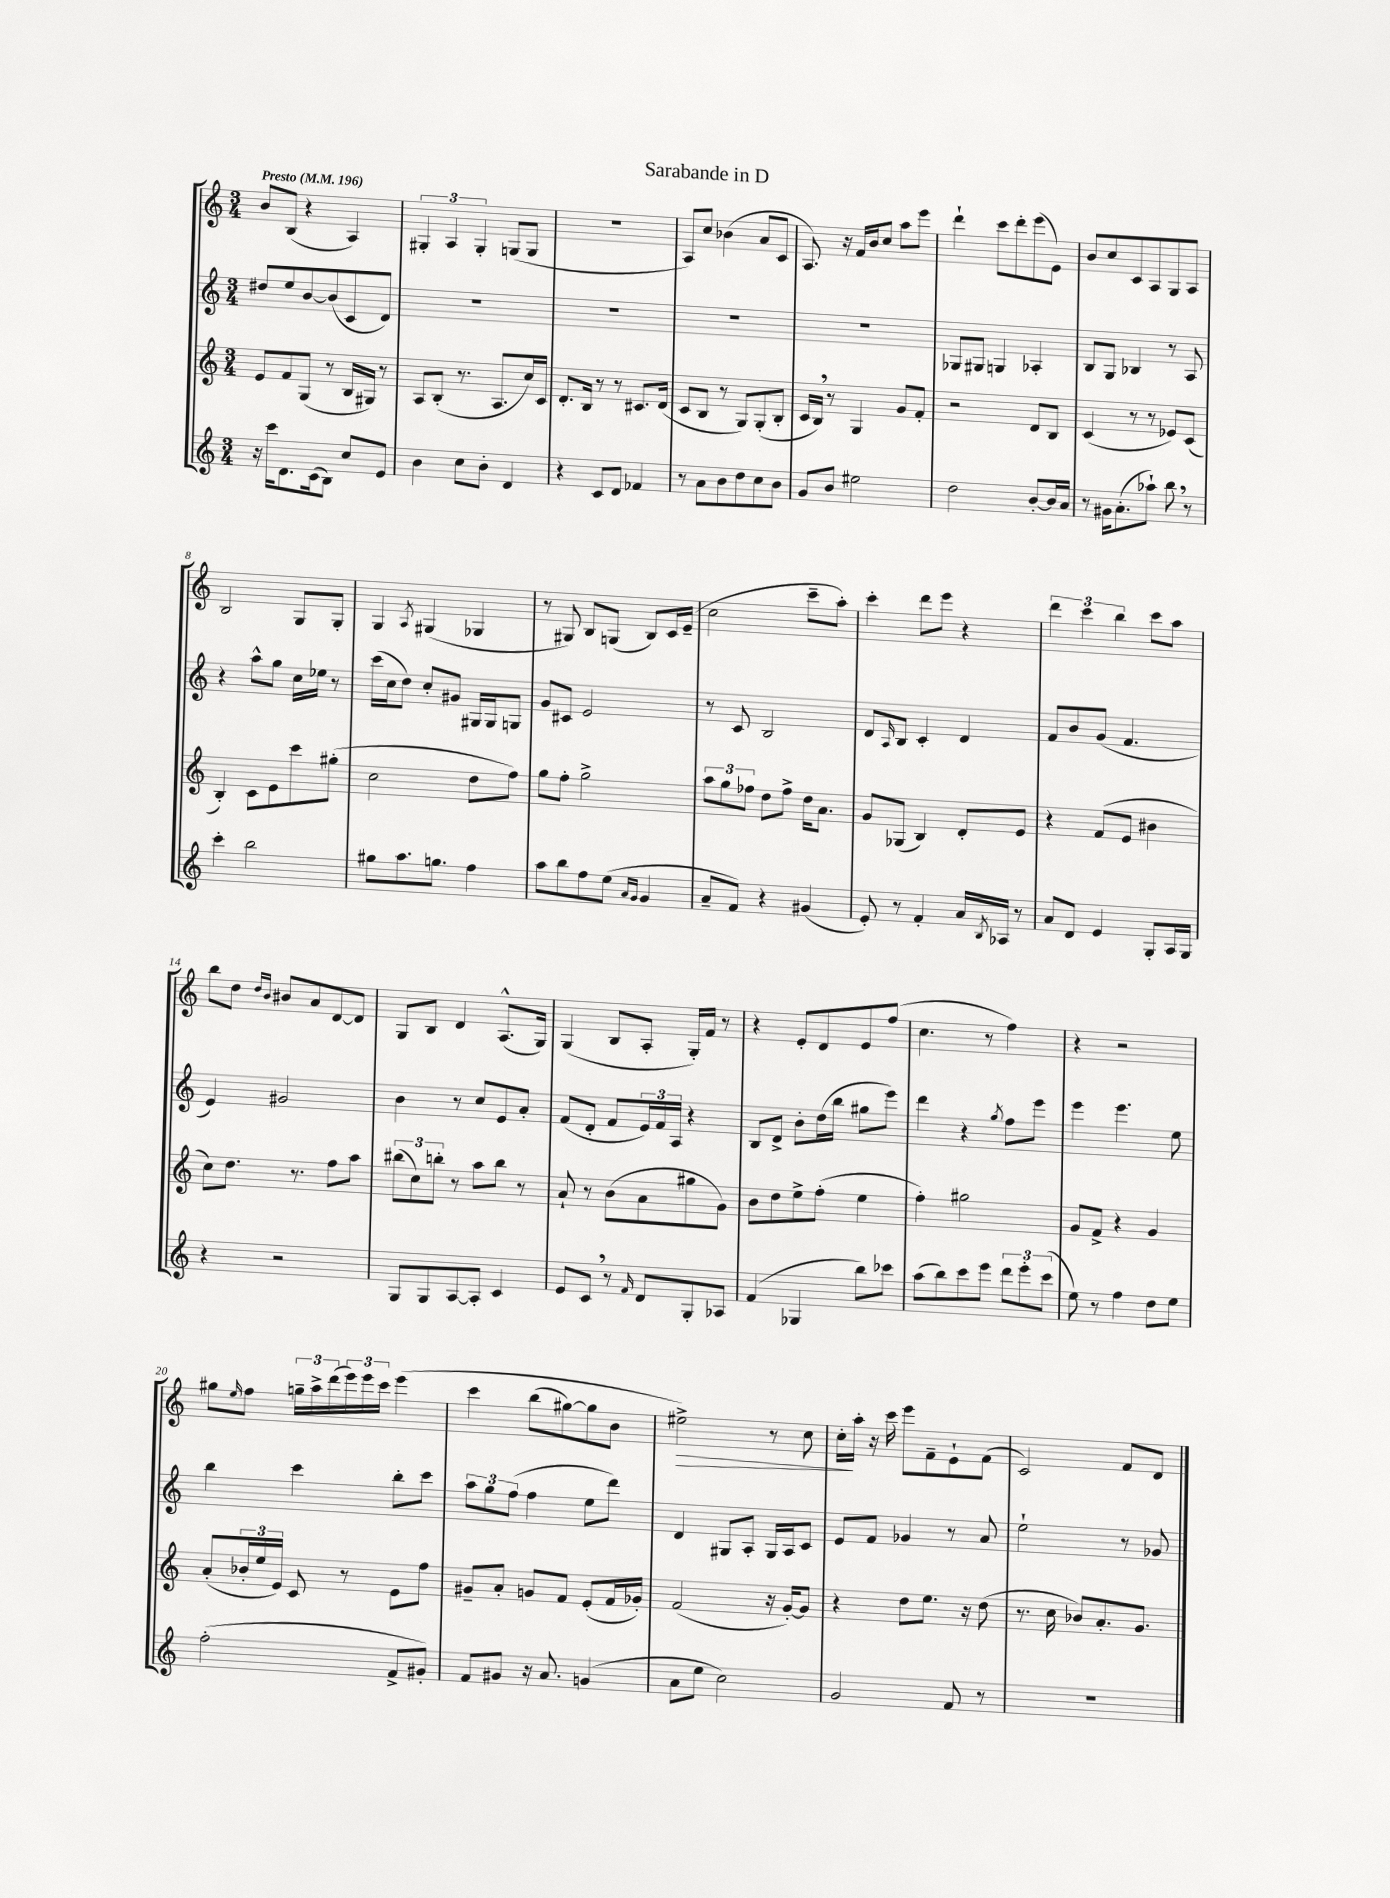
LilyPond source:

\header { title = "Sarabande in D" }
<<
\new StaffGroup <<
\new Staff = "s0" {
    \clef treble \key c \major \numericTimeSignature \time 3/4 \tempo "Presto" 4 = 196
    b'8 b8( r4 a4) |
    \tuplet 3/2 { gis4-. a4 gis4-. } g8( g8 |
    R2. |
    a8) c''8 bes'4( a'8 c'8 |
    a8.) r16 f'16 b'16 c''8 a''8 e'''8 |
    d'''4-! c'''8 d'''8-. e'''8( e'8) |
    b'8 c''8 c'8 a8 g8 a8 |
    b2 g8 g8-. |
    g4 \acciaccatura { a8 } gis4( ges4 |
    r8 gis8) b8 g8( b8) c'16 e'16--( |
    c''2 c'''8-- a''8-.) |
    c'''4-. d'''8 e'''8 r4 |
    \tuplet 3/2 { d'''4 c'''4 b''4 } c'''8 a''8 |
    b''8 d''8 \grace { d''16 b'16 } bis'8 a'8 d'8~ d'8 |
    g8 b8 d'4 a8.-^( g16) |
    g4( b8 a8-. g16-.) f'16 r8 |
    r4 e'8-. d'8 e'8 f''8( |
    c''4. r8 f''4) |
    r4 r2 |
    gis''8 \grace { e''16 } f''8 \tuplet 3/2 { g''16-- a''16-> d'''16( } \tuplet 3/2 { e'''16) e'''16 c'''16 } e'''4\( |
    c'''4 b''8( gis''8~) gis''8 b'8 |
    eis''2->\>\) r8 c''8 |
    c''16-.\! a''16-. r16 c'''16 e'''8 f'8-- e'8-! f'8( |
    c'2) f'8 d'8 \bar "|." |
}
\new Staff = "s1" {
    \clef treble \key c \major \numericTimeSignature \time 3/4
    dis''8 e''8 b'8~ b'8( c'8 d'8) |
    R2. |
    R2. |
    R2. |
    R2. |
    ges8 gis8 g4 aes4-. |
    b8 g8 bes4 r8 a8 |
    r4 a''8-^ g''8 c''16 ees''16 r8 |
    c'''16( c''16 d''8) c''8-. gis'8 gis16 gis16 g8 |
    g'8 cis'8 e'2 |
    r8 c'8 b2 |
    d'8 \grace { a16 } b8 c'4-. d'4 |
    f'8 b'8 g'8( f'4. |
    e'4) gis'2 |
    b'4 r8 c''8 e'8 a'8-. |
    f'8( d'8-. f'8 \tuplet 3/2 { e'16) f'16 a16 } r4 |
    b8 d'8-> b'8-. d''16( b''16 gis''8 e'''8) |
    d'''4 r4 \acciaccatura { g''8 } f''8 e'''8 |
    e'''4 e'''4. e''8 |
    b''4 c'''4 b''8-. c'''8 |
    \tuplet 3/2 { a''8 g''8 f''8( } f''4 e''8 d'''8) |
    d'4 gis8 a8-. gis16 a16 c'8 |
    e'8 f'8 ges'4 r8 a'8 |
    e''2-! r8 ges'8 \bar "|." |
}
\new Staff = "s2" {
    \clef treble \key c \major \numericTimeSignature \time 3/4
    e'8 f'8 g8( r8 b16 gis16) r8 |
    a8 b8-.( r8. a8. c''16) c'16 |
    d'8.-. b16 r8 r8 cis'8. d'16( |
    c'8 b8 r8 g8) g8-.( b8-. |
    c'16 b16) \breathe r8 g4 g'8 f'8-. |
    r2 d'8 b8 |
    c'4( r8 r8 ees'8) c'8( |
    b4-.) c'8 e'8 c'''8 gis''8-.( |
    c''2 d''8 f''8) |
    g''8 f''8-. g''2-> |
    \tuplet 3/2 { a''8 g''8 fes''8 } d''8 fes''8-> d''16 a'8. |
    g'8 ges8( b4) d'8-. e'8 |
    r4 f'8( e'8 bis'4 |
    c''8) d''8. r8. f''8 a''8 |
    \tuplet 3/2 { bis''8( c''8) b''8-. } r8 a''8 b''8 r8 |
    a'8-! r8 b'8( a'8 gis''8 g'8) |
    b'8 d''8 e''8-> f''8-.( e''4 |
    f''4-.) gis''2 |
    g'8 f'8-> r4 g'4 |
    a'8-.( \tuplet 3/2 { bes'16-. e''16 e'16) } c'8 r8 e'8 f''8 |
    gis'8-- a'8-. g'8 f'8 e'8-.( f'16 ges'16-.) |
    f'2( r16 g'16~-.) g'8 |
    r4 d''8 e''8. r16 d''8( |
    r8. c''16 bes'8) a'8.-. g'8. \bar "|." |
}
\new Staff = "s3" {
    \clef treble \key c \major \numericTimeSignature \time 3/4
    r16 c'''16 d'8. c'16( b8) c''8 e'8 |
    b'4 c''8 b'8-. d'4 |
    r4 c'8 d'8 fes'4 |
    r8 a'8 b'8 d''8 c''8 b'8 |
    g'8 b'8 eis''2 |
    d''2 b'8~-. b'16 a'16 |
    r8 gis'16 a'8.-.( aes''8-!) b''8 \breathe r8 |
    c'''4-. b''2 |
    gis''8 a''8. g''8. f''4 |
    a''8 b''8 f''8 e''8( \grace { a'16 g'16 } g'4 |
    a'8-- f'8) r4 gis'4( |
    e'8-.) r8 f'4-. a'16 \acciaccatura { b8 } aes16 r8 |
    a'8 d'8 e'4 g8-. a16 g16 |
    r4 r2 |
    g8 g8 a8~ a8-. c'4 |
    e'8 c'8 \breathe r8 \grace { f'16 } d'8 g8-. aes8 |
    f'4( ges4 b''8) ces'''8 |
    a''8( b''8) c'''8 e'''8 \tuplet 3/2 { d'''8 e'''8-. c'''8( } |
    e''8) r8 f''4 d''8 e''8 |
    f''2-.( f'8-> gis'8-.) |
    f'8 gis'8 r16 a'8. g'4( |
    a'8 e''8 c''2) |
    g'2 f'8 r8 |
    R2. \bar "|." |
}
>>
>>
